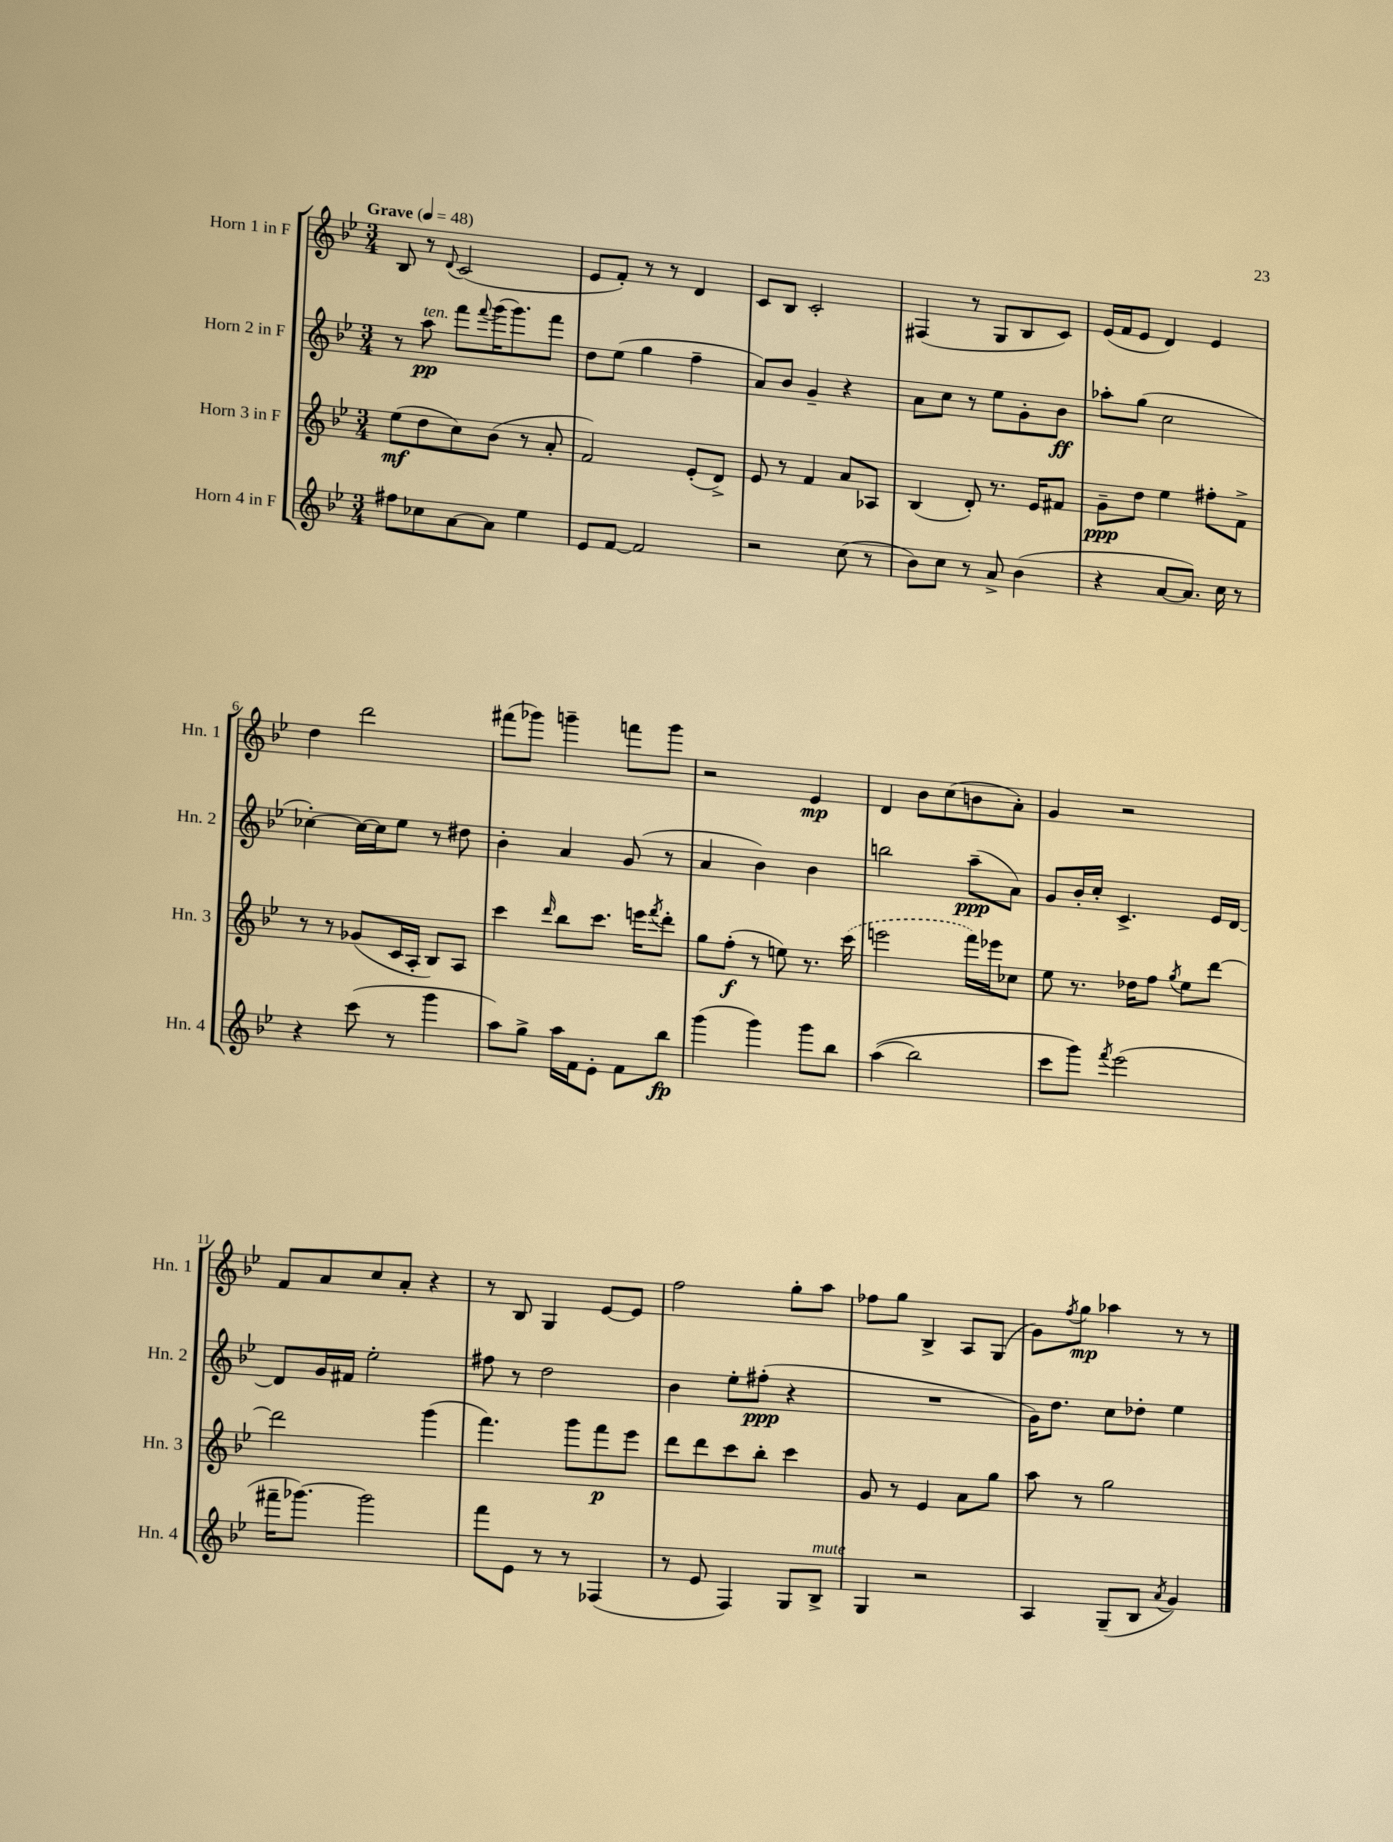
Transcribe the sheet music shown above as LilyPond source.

<<
\new StaffGroup <<
\new Staff = "s0" \with { instrumentName = "Horn 1 in F" shortInstrumentName = "Hn. 1" } {
    \clef treble \key bes \major \numericTimeSignature \time 3/4 \tempo "Grave" 4 = 48
    bes8 r8 \appoggiatura { d'8 } c'2( |
    ees'8 f'8-.) r8 r8 d'4 |
    c'8 bes8 c'2-. |
    fis4( r8 g8 bes8 c'8) |
    ees'16( f'16 ees'8 d'4) ees'4 |
    d''4 d'''2 |
    fis'''8( ges'''8) g'''4-- f'''8 g'''8 |
    r2 ees'4\mp |
    d'4 bes'8 c''8( b'8 a'8-.) |
    g'4 r2 |
    f'8 a'8 c''8 a'8-. r4 |
    r8 bes8 g4 ees'8~ ees'8 |
    f''2 g''8-. a''8 |
    fes''8 g''8 bes4-> a8 g8( |
    g'8) \acciaccatura { f''8 } g''8\mp aes''4 r8 r8 \bar "|." |
}
\new Staff = "s1" \with { instrumentName = "Horn 2 in F" shortInstrumentName = "Hn. 2" } {
    \clef treble \key bes \major \numericTimeSignature \time 3/4
    r8 a''8\pp^\markup { \italic "ten." } f'''8 \appoggiatura { f'''8 } g'''16( g'''8.) f'''8 |
    d''8 ees''8( g''4 f''4-- |
    a'8) bes'8 g'4-- r4 |
    a'8 c''8 r8 ees''8 g'8-. bes'8\ff |
    aes''8-. g''8( c''2 |
    ces''4~-.) ces''16~ ces''16 ees''8 r8 dis''8 |
    bes'4-. a'4 g'8( r8 |
    a'4 bes'4) bes'4 |
    b''2 a''8--\ppp( a'8) |
    g'8 bes'16-. c''16-. c'4.-> ees'16 d'16~ |
    d'8 g'16 fis'16 ees''2-. |
    fis''8 r8 d''2 |
    bes'4 ees''8-. fis''8-.\ppp( r4 |
    R2. |
    g'16) d''8. c''8 des''8-. ees''4 \bar "|." |
}
\new Staff = "s2" \with { instrumentName = "Horn 3 in F" shortInstrumentName = "Hn. 3" } {
    \clef treble \key bes \major \numericTimeSignature \time 3/4
    ees''8\mf( d''8 c''8) bes'8( r8 a'8-. |
    f'2) ees'8-.( d'8->) |
    ees'8 r8 f'4 a'8 aes8 |
    bes4( d'8-.) r8. ees'16 fis'8 |
    g'8--\ppp d''8 ees''4 fis''8-. f'8-> |
    r8 r8 ges'8( c'16 a16-. bes8) a8 |
    c'''4 \grace { d'''16 } bes''8 c'''8. e'''16 \acciaccatura { f'''8 } d'''8-. |
    g''8 f''8-.\f( r8 e''8) r8. \once \slurDashed c'''16( |
    e'''2 f'''16) ees'''16 ces''8 |
    ees''8 r8. des''16 f''8 \acciaccatura { g''8 } ees''8 d'''8~ |
    d'''2 g'''4( |
    f'''4.) g'''8 f'''8\p ees'''8 |
    d'''8 d'''8 c'''8 bes''8-. c'''4 |
    g'8 r8 ees'4 a'8 g''8 |
    a''8 r8 g''2 \bar "|." |
}
\new Staff = "s3" \with { instrumentName = "Horn 4 in F" shortInstrumentName = "Hn. 4" } {
    \clef treble \key bes \major \numericTimeSignature \time 3/4
    fis''8 ces''8 a'8~ a'8 ees''4 |
    ees'8 f'8~ f'2 |
    r2 c''8( r8 |
    bes'8) c''8 r8 a'8-> bes'4( |
    r4 a'8~ a'8.) c''16 r8 |
    r4 c'''8( r8 g'''4 |
    a''8) g''8-> a''16 f'16 ees'8-. f'8 bes''8\fp |
    g'''4( g'''4) g'''8 bes''8 |
    a''4(\( bes''2) |
    c'''8 g'''8\) \acciaccatura { f'''8 } ees'''2( |
    fis'''16-- ges'''8.~) ges'''2 |
    f'''8 ees'8 r8 r8 fes4( |
    r8 ees'8 f4) g8 bes8->^\markup { \italic "mute" } |
    g4 r2 |
    a4 g8--( bes8 \acciaccatura { a'8 } g'4) \bar "|." |
}
>>
>>
